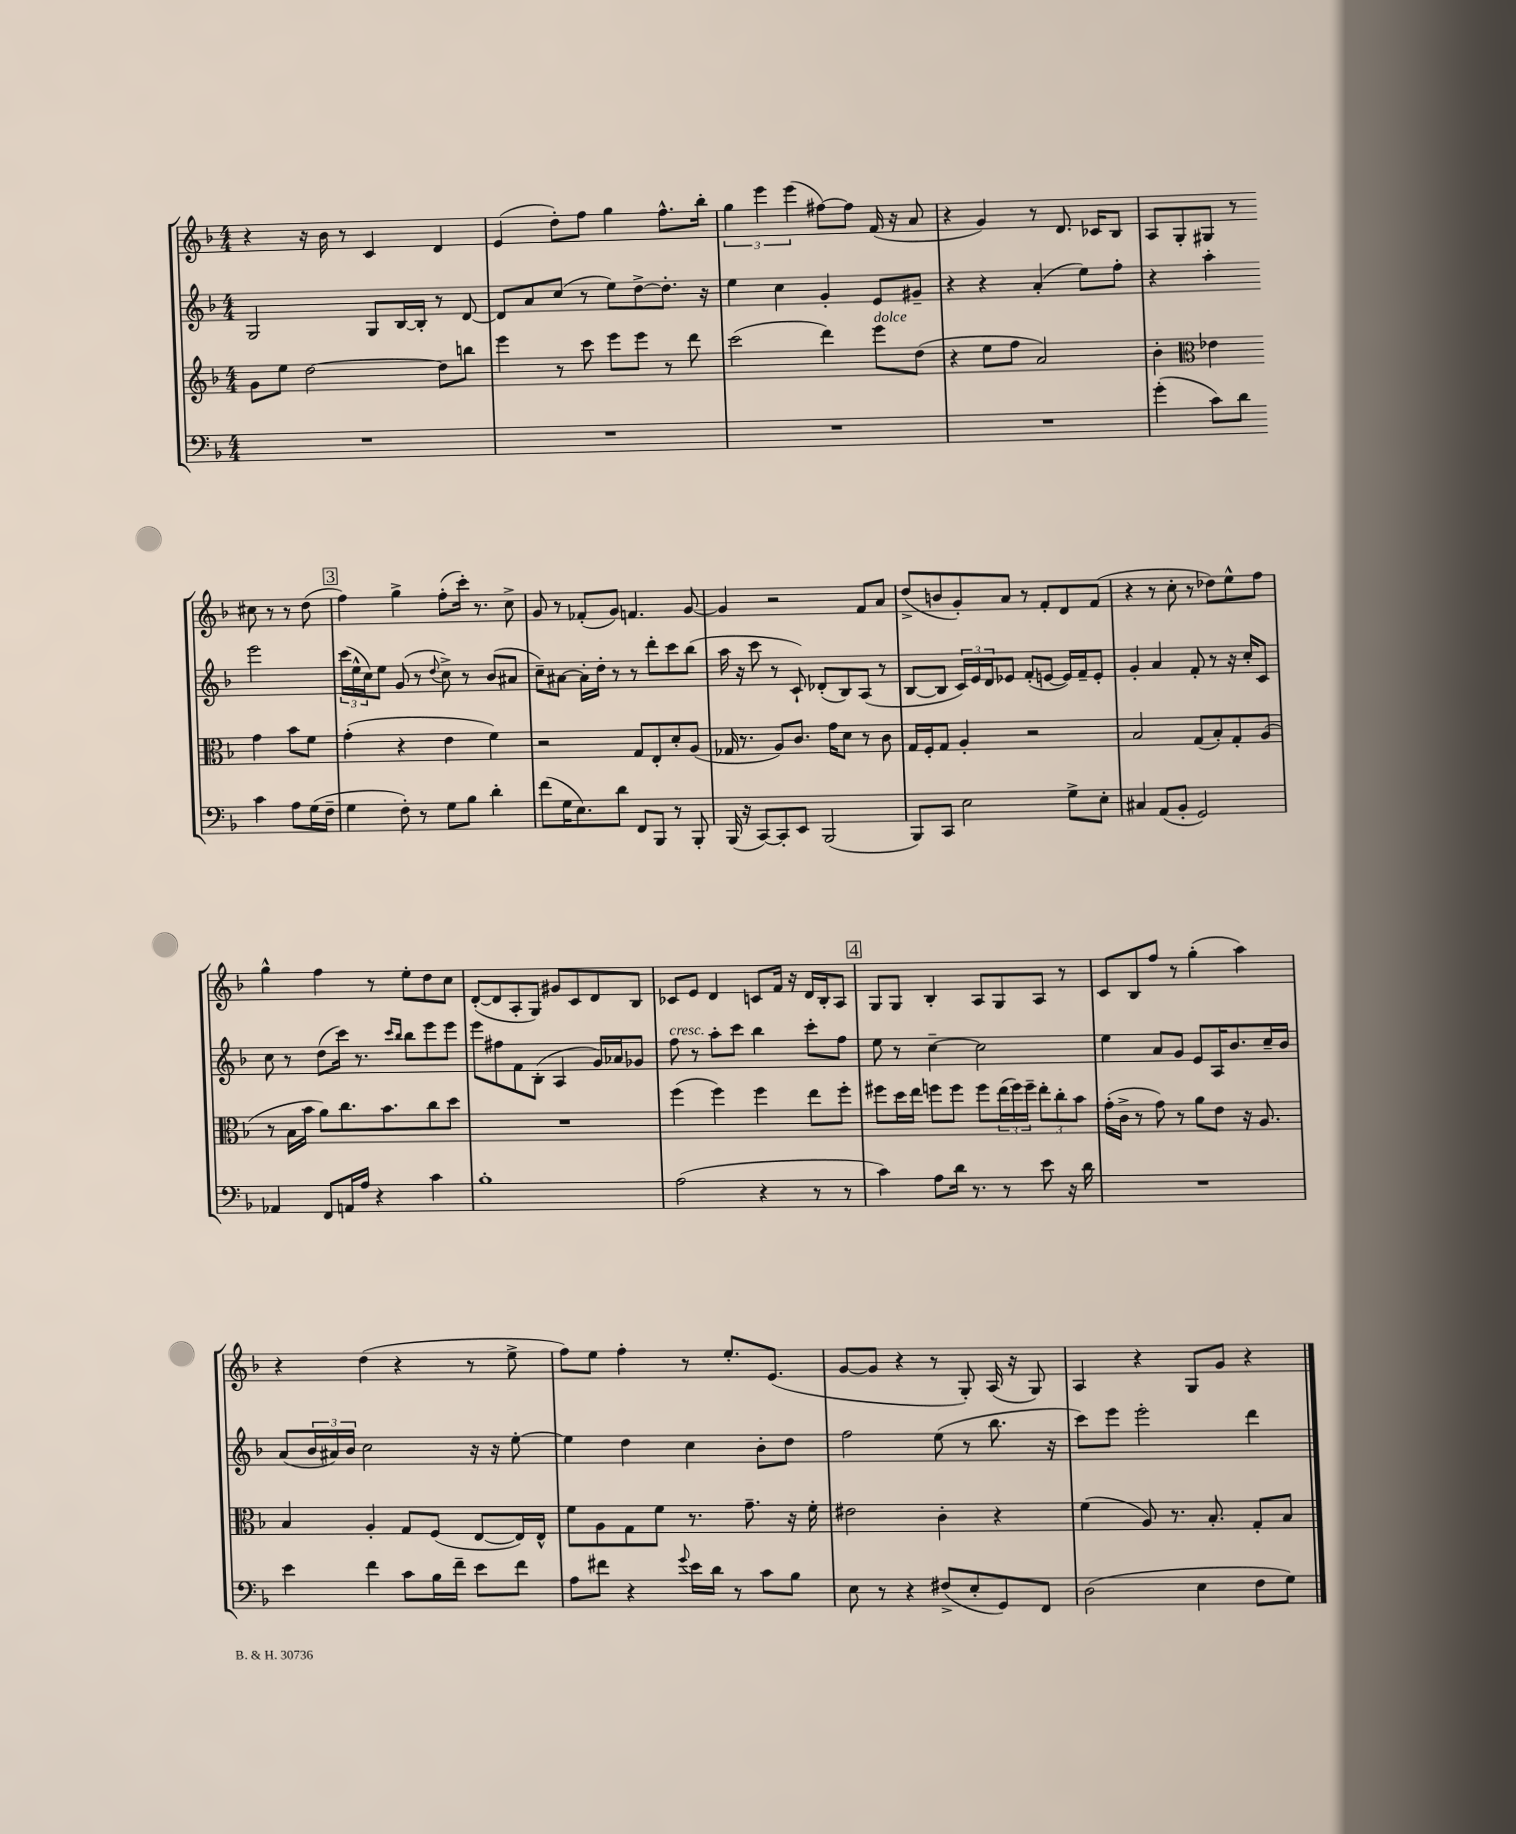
<<
\new StaffGroup <<
\new Staff = "s0" {
    \clef treble \key f \major \numericTimeSignature \time 4/4
    r4 r16 bes'16 r8 c'4 d'4 |
    e'4( d''8-.) f''8 g''4 f''8.-^ bes''16-. |
    \tuplet 3/2 { g''4 e'''4 e'''4( } fis''8~) fis''8 f'16( r16 a'8 |
    r4 g'4) r8 d'8. ces'16 bes8 |
    a8 g8-. gis8 r8 cis''8 r8 r8 d''8( |
    \mark \markup { \box "3" } f''4) g''4-> f''8-.( c'''16-.) r8. c''8-> |
    g'8 r8 fes'8-.( g'8) f'4. g'8~ |
    g'4 r2 f'8 a'8 |
    d''8->( b'8 g'8-.) a'8 r8 f'8-. d'8 f'8( |
    r4 r8 c''8-. r8 des''8) e''8-^ f''8 |
    g''4-^ f''4 r8 e''8-. d''8 c''8 |
    d'8~-.( d'8 a8-. g8) gis'8 c'8 d'8 bes8 |
    ces'8 e'8 d'4 c'8 f'16 r16 d'16 bes16-. a8 |
    \mark \markup { \box "4" } g8 g8 bes4-. a8 g8 a8 r8 |
    c'8 bes8 f''8 r8 g''4-.( a''4) |
    r4 d''4( r4 r8 e''8-> |
    f''8) e''8 f''4-. r8 e''8.-. e'8.( |
    g'8~ g'8 r4 r8 g8-.) a16( r16 g8) |
    a4 r4 g8 g'8 r4 \bar "|." |
}
\new Staff = "s1" {
    \clef treble \key f \major \numericTimeSignature \time 4/4
    g2 g8 bes16~ bes16-. r8 d'8~ |
    d'8 a'8 c''8( r8 e''8) d''8~-> d''8.-. r16 |
    e''4 c''4 g'4-. e'8 gis'8-- |
    r4 r4 a'4-.( e''8) f''8-. |
    r4 a''4-. e'''2 |
    \mark \markup { \box "3" } \tuplet 3/2 { c'''16( e''16-^ c''16) } e''8 g'8( r8 \appoggiatura { d''8 } c''8->) r8 bes'8( ais'8 |
    c''8--) ais'8~ ais'16-. d''16-. r8 r8 d'''8-. c'''8 bes''8( |
    a''16 r16 c'''8 r8 c'8-!) des'8-.( bes8) a8( r8 |
    bes8~ bes8 \tuplet 3/2 { c'16) e'16 d'16 } ees'8 f'8-.( e'8~ e'16) f'16-- e'8-. |
    g'4-. a'4 f'8-. r8 r16 c''16-. c'8 |
    c''8 r8 d''8( c'''16) r8. \grace { c'''16 bes''16 } bes''8 e'''8 e'''8 |
    e'''8 fis''8 f'8 bes8-.( a4 g'16) aes'16 ges'8 |
    f''8^\markup { \italic "cresc." } r8 a''8-. c'''8 bes''4 c'''8-. f''8 |
    \mark \markup { \box "4" } e''8 r8 c''4~-- c''2 |
    e''4 a'8 g'8 e'8 a16 bes'8. c''16-- bes'16 |
    a'8( \tuplet 3/2 { bes'16 ais'16) bes'16 } c''2 r16 r16 e''8~-. |
    e''4 d''4 c''4 bes'8-. d''8 |
    f''2 e''8( r8 bes''8. r16 |
    c'''8) e'''8 e'''2-. d'''4 \bar "|." |
}
\new Staff = "s2" {
    \clef treble \key f \major \numericTimeSignature \time 4/4
    g'8 e''8 d''2~ d''8 b''8 |
    e'''4 r8 c'''8 e'''8 e'''8 r8 d'''8 |
    c'''2( d'''4) e'''8^\markup { \italic "dolce" } d''8( |
    r4 e''8 f''8 a'2) |
    bes'4-. \clef alto ees'4 g'4 bes'8 f'8 |
    \mark \markup { \box "3" } g'4-.( r4 e'4 f'4) |
    r2 g8 e8-. d'8-. a8( |
    ges16 r8. a8) c'8. g'16 d'8 r8 c'8 |
    g16 f16-. g8 a4-. r2 |
    bes2 g8( bes8-.) g8-. a8( |
    r8 bes16 bes'16 a'8) c''8. bes'8. c''8 d''8 |
    R1 |
    f''4( f''4) f''4 e''8 f''8-. |
    \mark \markup { \box "4" } fis''8 d''16 e''16 f''8 f''8 f''8 \tuplet 3/2 { e''16( f''16) f''16-- } \tuplet 3/2 { e''8-. c''8-. bes'8 } |
    g'16-.( c'16-> r8 g'8) r8 a'8 e'8 r16 a8. |
    bes4 a4-. g8 f8( e8~ e16) e16-^ |
    f'8 a8 g8 f'8 r8. g'8.-- r16 f'16-. |
    eis'2 c'4-. r4 |
    f'4( a8) r8. bes8.-. g8-. bes8 \bar "|." |
}
\new Staff = "s3" {
    \clef bass \key f \major \numericTimeSignature \time 4/4
    R1 |
    R1 |
    R1 |
    R1 |
    g'4-.( c'8) d'8 c'4 a8 g16( f16-- |
    \mark \markup { \box "3" } g4 f8-.) r8 g8 bes8 d'4-. |
    f'8( g16 e8.) d'8 f,8 bes,,8 r8 bes,,8-. |
    bes,,16( r16 c,8~) c,8-. e,8 bes,,2( |
    bes,,8) c,8 e2 g8-> e8-. |
    cis4 a,8( bes,8-. g,2) |
    aes,4 f,8 a,16 a16 r4 c'4 |
    bes1-. |
    a2( r4 r8 r8 |
    \mark \markup { \box "4" } c'4) a8 d'16 r8. r8 e'8 r16 d'16 |
    R1 |
    e'4 f'4 c'8 bes16 f'16-- e'8 f'8 |
    a8 fis'8 r4 \appoggiatura { g'8 } e'16 d'16 r8 c'8 bes8 |
    e8 r8 r4 fis8->( e8-. g,8) f,8 |
    d2( e4 f8 g8) \bar "|." |
}
>>
>>
\layout { \context { \Score \remove "Bar_number_engraver" } }
